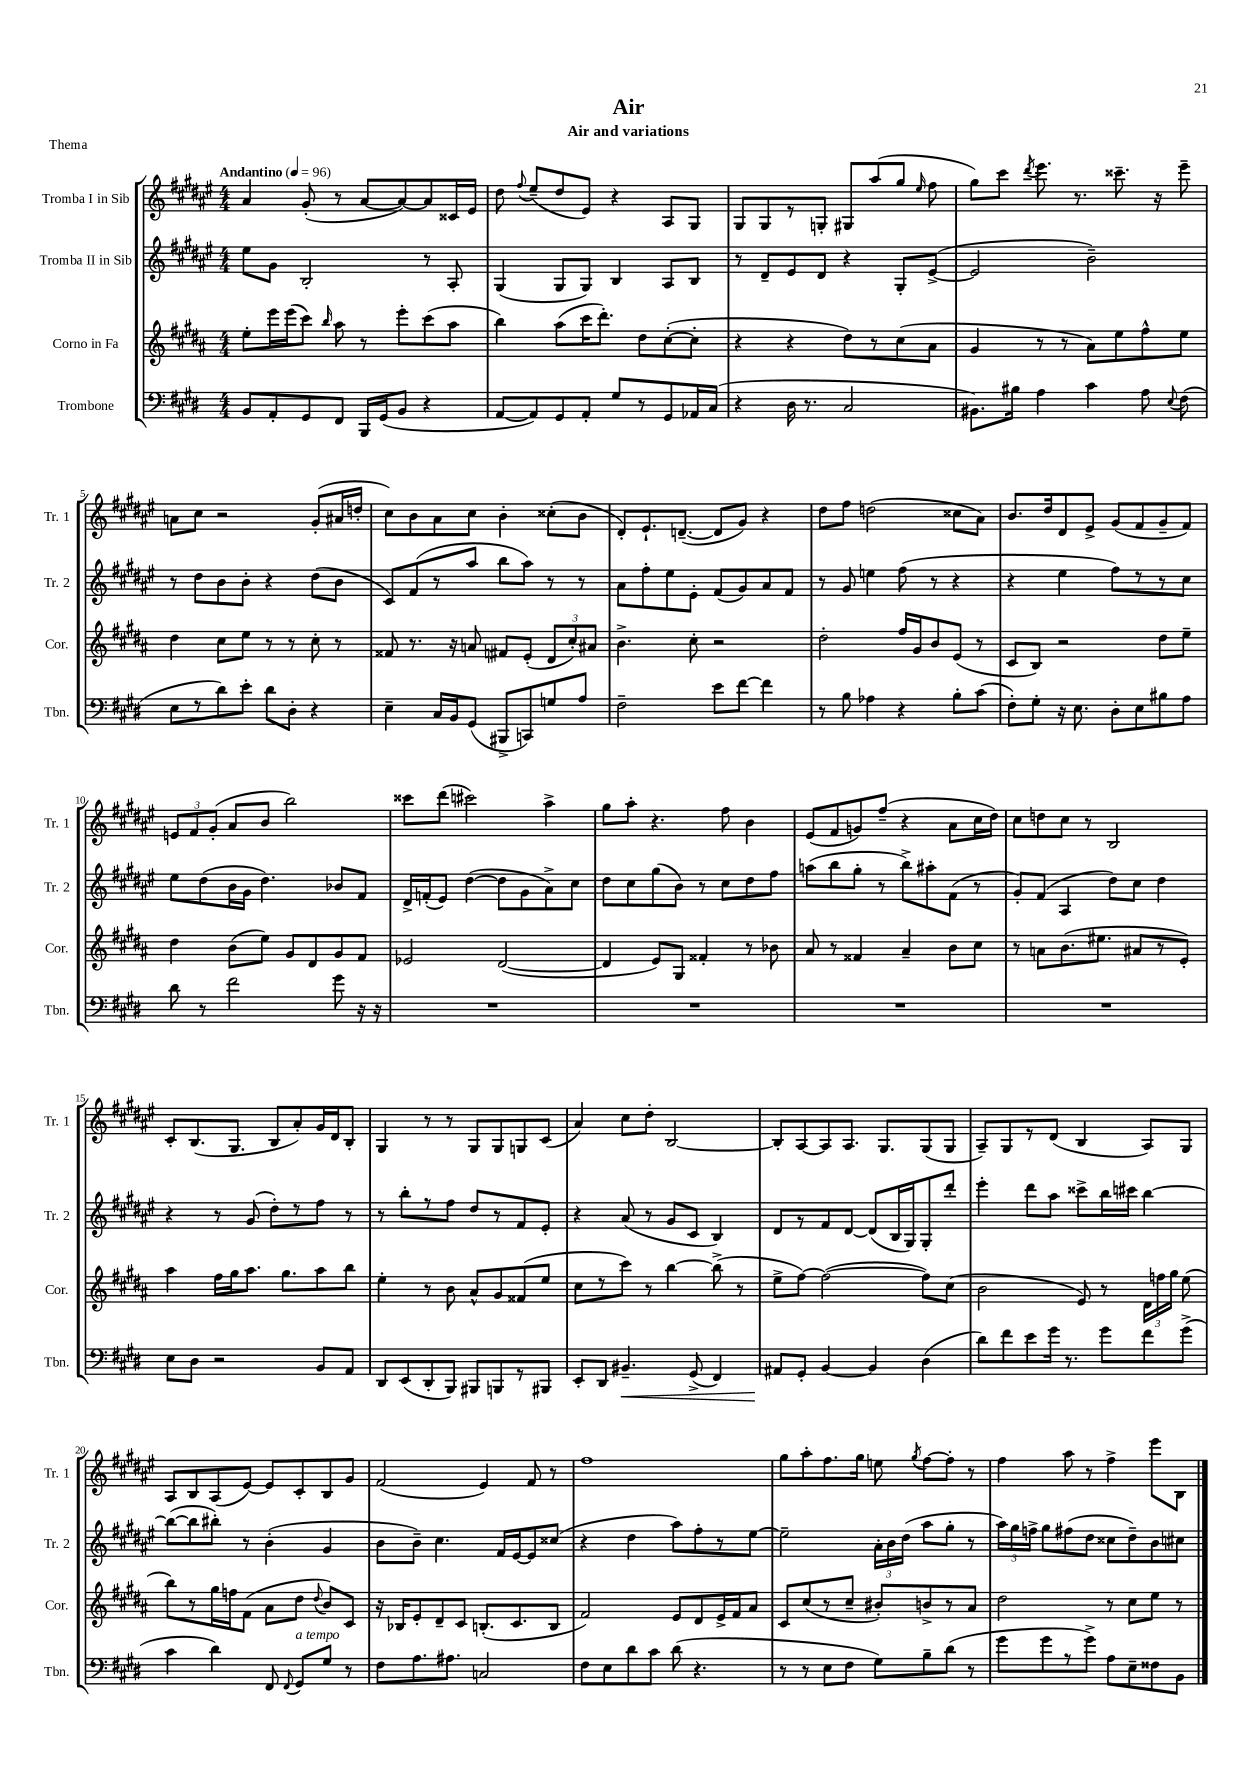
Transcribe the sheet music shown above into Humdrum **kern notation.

**kern	**kern	**kern	**kern
*staff4	*staff3	*staff2	*staff1
*clefF4	*clefG2	*clefG2	*clefG2
*k[f#c#g#d#]	*k[f#c#g#d#a#]	*k[f#c#g#d#a#e#]	*k[f#c#g#d#a#e#]
*M4/4	*M4/4	*M4/4	*M4/4
*MM96	*MM96	*MM96	*MM96
8BB/L	8ee'\L	8ee#\L	4a#/
8AA'/	16eee\L	8g#\J	.
.	(16eee\J	.	.
8GG#/	8ccc#\J)	2B'/	(8g#'/
.	16qqbb/	.	.
8FF#/J	8aa#\	.	8r
16BBB/LL	8r	.	[8a#/L
(16GG#/J	.	.	.
8BB/J	8eee'\L	.	8a#/_)
4r	(8ccc#\	8r	8a#/]
.	8aa#\J	8A#'/	16c##/L
.	.	.	16e#/JJ
=	=	=	=
[8AA/L	4bb\)	(4G#/	8dd#\
.	.	.	8qqff#/
8AA/])	.	.	(8ee#~/L
8GG#/	(8aa#\L	8G#/L	8dd#/
8AA'/J	16ccc#\K	8G#/J)	8e#/J)
.	8.ddd#'\J)	.	.
8G#/L	.	4B/	4r
8r	8dd#\L	.	.
8GG#/	([8cc#'\	8A#/L	8A#/L
16AA-/L	8cc#'\]J	8B/J	8G#/J
(16C#/JJ	.	.	.
=	=	=	=
4r	4r	8r	8G#/L
.	.	8d#~/L	8G#/
16D#\	4r	8e#/	8r
8.r	.	.	.
.	.	8d#/J	8G'/J
2C#/	8dd#\L)	4r	8G#/L
.	8r	.	(8aa#/
.	(8cc#\	8G#'/L	8gg#/J
.	.	.	16qqee#/
.	8a#\J	([8e#^/J	8ff#\
=	=	=	=
8.BB#\L)	4g#/	2e#/]	8gg#\L)
.	.	.	8ccc#\J
16B#\Jk	.	.	.
.	.	.	8qddd#/
4A\	8r	.	8.eee#\
.	8r	.	.
.	.	.	8.r
4c#\	8a#\L)	2b~\)	.
.	8ee\	.	8.ccc##~\
8A\	8ff#^^\	.	.
.	.	.	16r
8qqE/	.	.	.
(8F#\	8ee\J	.	8eee#~\
=	=	=	=
8E\L	4dd#\	8r	8a\L
8r	.	8dd#\L	8cc#\J
8d#\)	8cc#\L	8b\	2r
8e'\J	8ee\J	8b'\J	.
8d#\L	8r	4r	.
8D#'\J	8r	.	.
4r	8cc#'\	(8dd#\L	(8g#'/L
.	8r	8b\J	16a#/L
.	.	.	16dd'/JJ
=	=	=	=
4E~\	8f##/	8c#/L)	8cc#\L)
.	8.r	(8f#/	8b\
16C#/LL	.	8r	8a#\
16BB/J	16r	.	.
(8GG#/J	8a/	8aa#/J	8cc#\J
8BBB#^/L	8f#/L	8bb\L	4b'\
8CC/)	(8e'/J	8aa#\J)	.
8G/	12d#/L	8r	(8cc##'\L
.	12cc#'/)	.	.
8A/J	.	8r	8b\J
.	12a#/J	.	.
=	=	=	=
2F#~\	4.b^\	8a#\L	8d#'/L)
.	.	8ff#'\	8.e#`/
.	.	8ee#\	.
.	.	.	([8.d~/J
.	8cc#'\	8e#'\J	.
8e\L	2r	(8f#/L	8d/]L
[8f#\J	.	8g#/)	8g#/J)
4f#\]	.	8a#/	4r
.	.	8f#/J	.
=	=	=	=
8r	2dd#'\	8r	8dd#\L
8B\	.	8g#/	8ff#\J
4A-\	.	4ee\	(2dd\
4r	16ff#/LL	(8ff#\	.
.	16g#/J	.	.
.	8b/	8r	.
8B'\L	(8e/J	4r	8cc##\L
(8c#\J	8r	.	8a#\J)
=	=	=	=
8F#'\L)	8c#/L	4r	8.b/L
8G#'\J	8B/J)	.	.
.	.	.	16dd#/k
16r	2r	4ee#\	8d#/
8.E\	.	.	.
.	.	.	8e#^/J
8D#'\L	.	8ff#\L)	(8g#/L
8E\	.	8r	8f#/
8B#\	8dd#\L	8r	8g#~/
8A\J	8ee~\J	8cc#\J	8f#/J)
=	=	=	=
8d#\	4dd#\	8ee#\L	12e/L
.	.	.	12f#/
8r	.	(8dd#\	.
.	.	.	(12g#'/J
2f#\	(8b\L	16b\L	8a#/L
.	.	16g#\JJ	.
.	8ee\J)	4.dd#\)	8b/J
.	8g#/L	.	2bb\)
.	8d#/	.	.
8g#\	8g#/	8b-/L	.
16r	8f#/J	8f#/J	.
16r	.	.	.
=	=	=	=
1r	2e-/	16d#^/LL	8ccc##\L
.	.	(16f'/J	.
.	.	8e#/J)	(8ddd#\J
.	.	([4dd#\	2ccc#\)
.	([2d#/	8dd#\]L	.
.	.	8g#\	.
.	.	8a#^\)	4aa#^\
.	.	8cc#\J	.
=	=	=	=
1r	4d#/]	8dd#\L	8gg#\L
.	.	8cc#\	8aa#'\J
.	8e/L)	(8gg#\	4.r
.	8G#/J	8b\J)	.
.	4f##'/	8r	.
.	.	8cc#\L	8ff#\
.	8r	8dd#\	4b\
.	8b-\	8ff#\J	.
=	=	=	=
1r	8a#/	(8aa\L	(8e#/L
.	8r	8bb\	8f#/
.	4f##/	8gg#'\J	8g/)
.	.	8r	(8ff#~/J
.	4a#~/	8bb^\L)	4r
.	.	8aa#'\	.
.	8b\L	(8f#\J	8a#\L
.	8cc#\J	8r	16cc#\L
.	.	.	16dd#\JJ)
=	=	=	=
1r	8r	8g#'/L)	8cc#\L
.	8a\L	(8f#/J	8dd\
.	(8.b\	4A#/	8cc#\J
.	.	.	8r
.	8.ee#\J	.	.
.	.	8dd#\L)	2B/
.	8a#/L	8cc#\J	.
.	8r	4dd#\	.
.	8e'/J)	.	.
=	=	=	=
8E\L	4aa#\	4r	8c#'/L
8D#\J	.	.	(8.B/
2r	16ff#\LL	8r	.
.	16gg#\J	.	8.G#/J
.	8.aa#\J	(8g#/	.
.	.	8dd#'\L)	8B/L
.	8.gg#\L	.	.
.	.	8r	8a#'/)
8BB/L	8aa#\	8ff#\J	16g#/L
.	.	.	16d#/J
8AA/J	8bb\J	8r	8B'/J
=	=	=	=
8DD#/L	4ee'\	8r	4G#/
(8EE/	.	8bb'\L	.
8DD#'/	8r	8r	8r
8BBB/J)	8b\	8ff#\J	8r
8BBB#/L	8a#^^/L	8dd#/L	8G#/L
8BBB/	8g#/	8r	8G#/
8r	(8f##/	8f#/	8G/
8BBB#/J	8ee/J	8e#'/J	(8c#/J
=	=	=	=
8EE'/L	8cc#\L	4r	4a#/)
8DD#/J	8r	.	.
4.BB#~/	8ccc#\J)	(8a#/	8cc#\L
.	8r	8r	8dd#'\J
.	[4bb\	8g#/L	[2B/
(8GG#^/	.	8c#/J	.
4FF#/)	(8bb^\]	4B/)	.
.	8r	.	.
=	=	=	=
8AA#/L	8ee^\L	8d#/L	8B'/]L
8GG#'/J	[8ff#\J)	8r	[8A#/
[4BB/	(2ff#\_	8f#/	8A#/]
.	.	[8d#/J	8.A#/J
4BB/]	.	(8d#/]L	.
.	.	.	8.G#/L
.	.	16B/L	.
.	.	16G#/J)	.
(4D#\	8ff#\]L)	8G#'/	(8G#/
.	(8cc#\J	8ddd#'/J	8G#/J
=	=	=	=
8d#\L)	2b\	4eee#'\	8A#~/L)
8f#\	.	.	8G#/
8e\	.	8ddd#\L	8r
16g#\Jk	.	8aa#\J	(8d#/J
8.r	.	.	.
.	8e/)	8ccc##^\L	4B/
8g#\L	8r	16bb\L	.
.	.	16ccc#\JJ	.
8f#\	24d#\LL	[4bb\	8A#/L)
.	24ff\	.	.
.	24gg#\JJ	.	.
(8g#^\J	(8ee\	.	8G#/J
=	=	=	=
4c#\	8bb\L)	(8bb\_L	8A#/L
.	8r	8bb\]	8B/
4d#\)	16gg#\L	8bb#'\J)	(8A#/
.	16ff\J	.	.
.	(8f#\J	8r	[8e#/J)
8FF#/	8a#\L	(4b'\	8e#/]L
8qqFF#/	.	.	.
8GG#/L	8dd#\J	.	8c#'/
.	8qqdd#/	.	.
8G#/J	8b/L)	4g#/	8B/
8r	8c#/J	.	8g#/J
=	=	=	=
8F#\L	16r	8b\L	(2f#/
.	16B-/LK	.	.
8.A\	8e'/	8b~\J)	.
.	8d#~/	4.cc#\	.
8.A#\J	.	.	.
.	8c#/J	.	.
2C/	(8.B'/L	.	4e#/)
.	.	16f#/LL	.
.	8.c#/	[16e#/J	.
.	.	8e#/]	8f#/
.	8B/J	(8cc##/J	8r
=	=	=	=
8F#\L	2f#/)	4r	1ff#
8E\	.	.	.
8d#\	.	4dd#\	.
8c#\J	.	.	.
(8d#\	8e/L	8aa#\L)	.
4.r	8d#/	8ff#'\	.
.	16e^/L	8r	.
.	16f#/J	.	.
.	8a#/J	[8ee#\J	.
=	=	=	=
8r	8c#/L	2ee#~\]	8gg#\L
8r	(8cc#/	.	8aa#'\
8E\L	8r	.	8.ff#\
8F#\J	8cc#~/J	.	.
.	.	.	16gg#\Jk
8G#\L)	8b#'/L)	24a#'\LL	8ee\
.	.	24b\	.
.	.	(24dd#\JJ	.
.	.	.	8qgg#/
8B~\	8b^/	8aa#\L	[8ff#\L
(8d#\J	8r	8gg#'\J	8ff#'\]J
8r	8a#/J	8r	8r
=	=	=	=
8g#\L	2dd#\	24aa#\LL)	4ff#\
.	.	24gg#\	.
.	.	24ff^\JJ	.
8g#\	.	8gg#\L	.
8r	.	(8ff#\	8aa#\
8g#^\J)	.	8dd#\J	8r
8A\L	8r	8cc##\L	4ff#^\
8E~\	8cc#\L	8dd#~\)	.
8F##\	8ee\J	8b\	8eee#\L
8BB\J	8r	8cc#\J	8B\J
==	==	==	==
*-	*-	*-	*-
